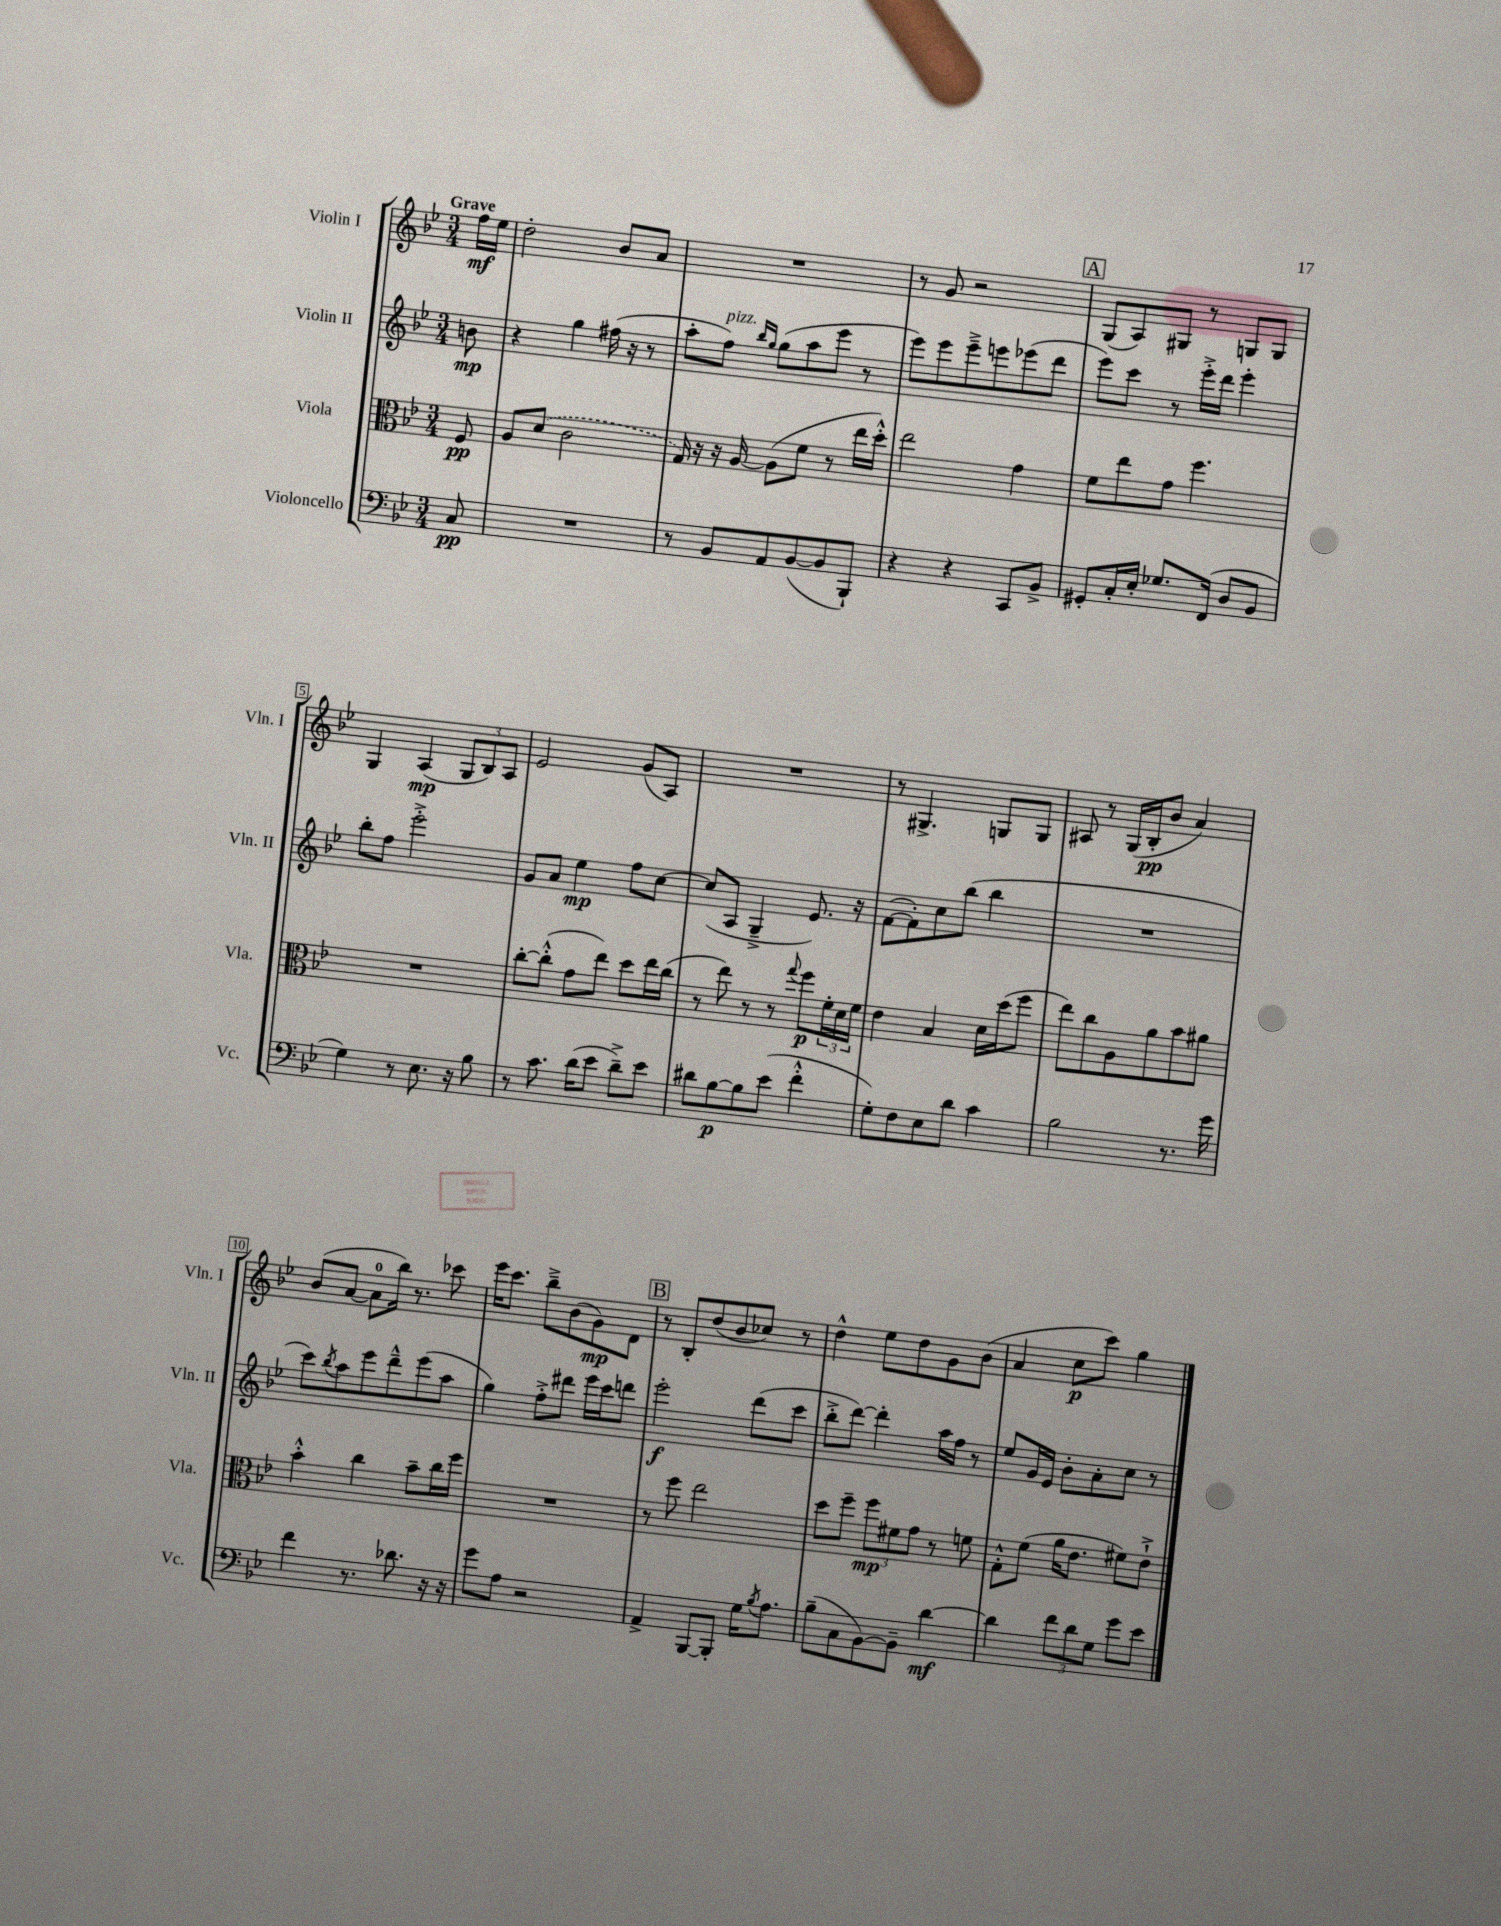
<<
\new StaffGroup <<
\new Staff = "s0" \with { instrumentName = "Violin I" shortInstrumentName = "Vln. I" } {
    \clef treble \key bes \major \numericTimeSignature \time 3/4 \partial 8 \tempo "Grave"
    f''16\mf ees''16 |
    d''2-. bes'8 a'8 |
    R2. |
    r8 g'8 r2 |
    \mark \markup { \box "A" } g8( a8) gis8 r8 g8 g8 |
    g4 a4\mp( \tuplet 3/2 { g8 bes8) a8 } |
    ees'2 g'8( a8) |
    R2. |
    r8 gis4.-> g8 g8 |
    ais8 r8 g16( bes16-.\pp bes'8 a'4) |
    bes'8( a'8~ a'8-0 bes''16) r8. ces'''8 |
    ees'''16 c'''8. bes''8---> bes'8( g'8\mp) d'8 |
    \mark \markup { \box "B" } r8 bes8-. d''8( bes'8 ces''8) r8 |
    d''4-^ ees''8 d''8 g'8 bes'8( |
    a'4 c''8\p c'''8) g''4 \bar "|." |
}
\new Staff = "s1" \with { instrumentName = "Violin II" shortInstrumentName = "Vln. II" } {
    \clef treble \key bes \major \numericTimeSignature \time 3/4 \partial 8
    b'8\mp |
    r4 g''4 fis''16( r16 r8 |
    a''8-. f''8^\markup { \italic "pizz." }) \grace { bes''16 g''16 } g''8( a''8 ees'''8 r8 |
    ees'''8) ees'''8 ees'''8---> e'''8 ees'''8( d'''8 |
    \mark \markup { \box "A" } ees'''8) c'''8 r8 ees'''16-.-> d'''16 ees'''4-. |
    bes''8-. f''8 ees'''2-.-> |
    g'8 a'8 ees''4\mp f''8 c''8~ |
    c''8( a8 g4---> ees'8.) r16 |
    f'8~( f'8-.) c''8 bes''8( bes''4 |
    R2. |
    c'''8) \acciaccatura { bes''8 } a''8 ees'''8 d'''8---^ ees'''8( a''8 |
    g''4) f''8-.-> dis'''8 ees'''16 c'''16 d'''8 |
    \mark \markup { \box "B" } ees'''2-.\f d'''8( c'''8 |
    bes''8-.-> d'''8~) d'''4-. a''16 f''16 r8 |
    ees''8 g'16 ees'16 bes'8-. a'8-. c''8 r8 \bar "|." |
}
\new Staff = "s2" \with { instrumentName = "Viola" shortInstrumentName = "Vla." } {
    \clef alto \key bes \major \numericTimeSignature \time 3/4 \partial 8
    f8\pp |
    a8 \once \slurDashed d'8( c'2 |
    g16) r16 r16 a16~ a8( f'8 r8 ees''16 d''16-.-^) |
    ees''2 g'4 |
    \mark \markup { \box "A" } f'8 ees''8 g'8 f''4. |
    R2. |
    c''8~-. c''8-.-^( g'8 ees''8) d''8 ees''16 c''16( |
    r8 ees''8) r8 r8 \appoggiatura { g''8 } f''8\p \tuplet 3/2 { f'16-. d'16 f'16 } |
    ees'4 bes4 d'16 d''16( f''8 |
    ees''8) c''8 a8 a'8 bes'8 ais'8 |
    bes'4-.-^ c''4 bes'8-- c''16 f''16 |
    R2. |
    \mark \markup { \box "B" } r8 f''8 ees''2 |
    d''8 f''8-- \tuplet 3/2 { f''8\mp fis'8 g'8 } r8 f'8 |
    g8-.-^ f'8( a'16 ees'8. fis'8) ees'8-!-> \bar "|." |
}
\new Staff = "s3" \with { instrumentName = "Violoncello" shortInstrumentName = "Vc." } {
    \clef bass \key bes \major \numericTimeSignature \time 3/4 \partial 8
    c8\pp |
    R2. |
    r8 bes,8 a,8 bes,8~( bes,8 bes,,8-!) |
    r4 r4 c,8 bes,8-> |
    \mark \markup { \box "A" } gis,8-. c16-. ees16-. ges8. f,16( d8 bes,8 |
    g4) r8 ees8. r16 bes8 |
    r8 c'8. d'16( ees'8 d'8--->) ees'8 |
    dis'8 bes8~\p bes8 ees'8( f'4-.-^ |
    g8-.) f8 ees8 d'8 c'4 |
    bes2 r8. g'16 |
    f'4 r8. des'8. r16 r16 |
    g'8 a8 r2 |
    \mark \markup { \box "B" } a,4-> bes,,8~ bes,,8-. g16 \acciaccatura { bes8 } a8. |
    bes8--( c8 bes,8~) bes,8-- d'4~\mf |
    d'4 \tuplet 3/2 { f'8 d'8 g8 } g'8 ees'8 \bar "|." |
}
>>
>>
\layout { \context { \Score \override BarNumber.stencil = #(make-stencil-boxer 0.1 0.3 ly:text-interface::print) } }
